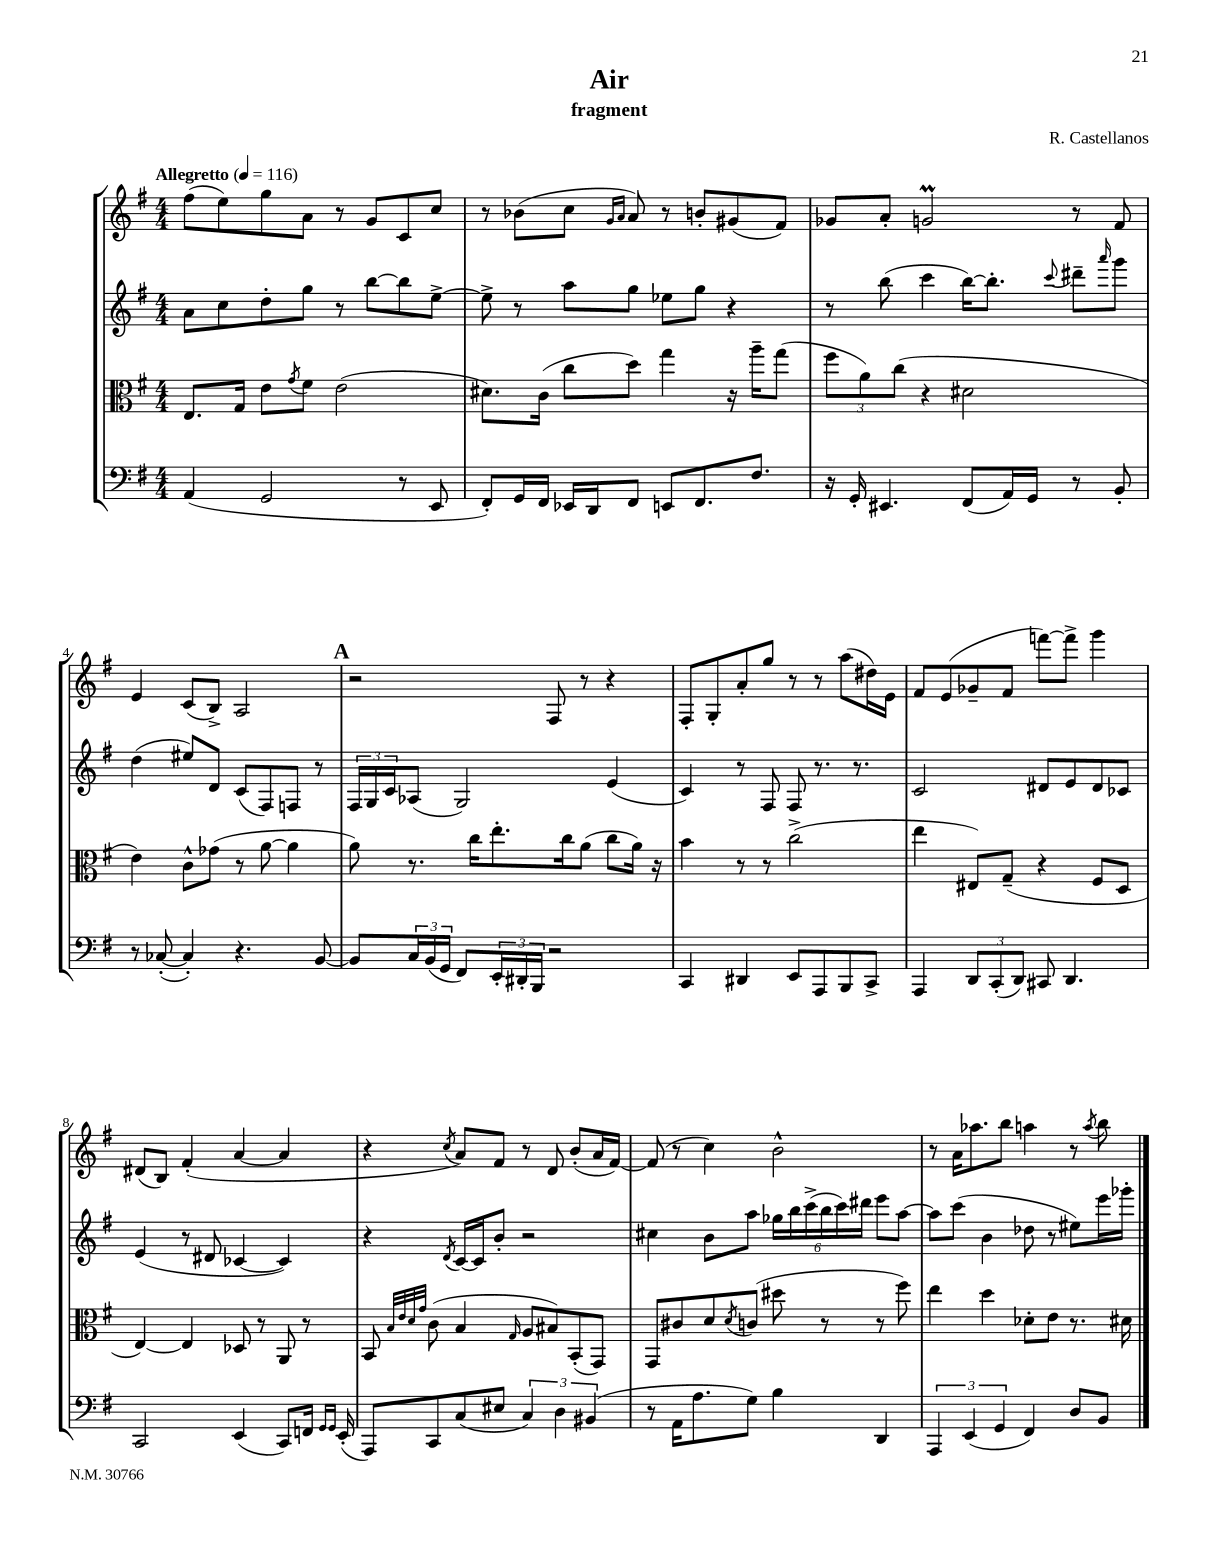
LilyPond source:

\header { title = "Air" composer = "R. Castellanos" subtitle = "fragment" }
<<
\new StaffGroup <<
\new Staff = "s0" {
    \clef treble \key g \major \numericTimeSignature \time 4/4 \tempo "Allegretto" 4 = 116
    fis''8( e''8) g''8 a'8 r8 g'8 c'8 c''8 |
    r8 bes'8( c''8 \grace { g'16 a'16 } a'8) r8 b'8-. gis'8( fis'8) |
    ges'8 a'8-. g'2\prall r8 fis'8 |
    e'4 c'8( b8->) a2 |
    \mark \markup { \bold "A" } r2 fis8 r8 r4 |
    fis8-. g8-. a'8-. g''8 r8 r8 a''8( dis''16) e'16 |
    fis'8 e'8( ges'8-- fis'8 f'''8~) f'''8-> g'''4 |
    dis'8( b8) fis'4-.( a'4~ a'4 |
    r4 \acciaccatura { c''8 } a'8) fis'8 r8 d'8 b'8-.( a'16 fis'16~) |
    fis'8( r8 c''4) b'2-^ |
    r8 a'16 aes''8. b''8 a''4 r8 \acciaccatura { a''8 } b''8 \bar "|." |
}
\new Staff = "s1" {
    \clef treble \key g \major \numericTimeSignature \time 4/4
    a'8 c''8 d''8-. g''8 r8 b''8~ b''8 e''8~-> |
    e''8-> r8 a''8 g''8 ees''8 g''8 r4 |
    r8 b''8( c'''4 b''16~) b''8.-. \appoggiatura { c'''8 } dis'''8-- \grace { a'''16 } g'''8 |
    d''4( eis''8) d'8 c'8( fis8) f8 r8 |
    \mark \markup { \bold "A" } \tuplet 3/2 { fis16 g16 c'16 } aes8( g2) e'4( |
    c'4) r8 fis8 fis8 r8. r8. |
    c'2 dis'8 e'8 dis'8 ces'8 |
    e'4( r8 dis'8 ces'4~ ces'4) |
    r4 \acciaccatura { d'8 } c'16~ c'16 b'8-. r2 |
    cis''4 b'8 a''8 \tuplet 6/4 { ges''16 b''16 c'''16->( b''16 c'''16) dis'''16 } e'''8 a''8~ |
    a''8 c'''8( b'4 des''8 r8 eis''8) e'''16 ges'''16-. \bar "|." |
}
\new Staff = "s2" {
    \clef alto \key g \major \numericTimeSignature \time 4/4
    e8. g16 e'8 \acciaccatura { g'8 } fis'8 e'2( |
    dis'8.) c'16( c''8 d''8) g''4 r16 a''16-- g''8( |
    \tuplet 3/2 { fis''8 a'8) c''8( } r4 dis'2 |
    e'4) c'8-^ ges'8( r8 a'8~ a'4 |
    \mark \markup { \bold "A" } a'8) r8. c''16 e''8.-. c''16 a'8( c''8 a'16) r16 |
    b'4 r8 r8 c''2->( |
    e''4 eis8) g8--( r4 fis8 d8 |
    e4~) e4 des8 r8 a,8 r8 |
    b,8 \grace { b32 e'32 d'32 g'32 } c'8( b4 \grace { g16 } a8 bis8) b,8-.( g,8) |
    g,8 cis'8 d'8 \acciaccatura { d'8 } c'8( dis''8 r8 r8 fis''8) |
    e''4 d''4 des'8-. e'8 r8. dis'16 \bar "|." |
}
\new Staff = "s3" {
    \clef bass \key g \major \numericTimeSignature \time 4/4
    a,4( g,2 r8 e,8 |
    fis,8-.) g,16 fis,16 ees,16 d,16 fis,8 e,8 fis,8. fis8. |
    r16 g,16-. eis,4. fis,8( a,16) g,16 r8 b,8-. |
    r8 ces8~-.( ces4-.) r4. b,8~ |
    \mark \markup { \bold "A" } b,8 \tuplet 3/2 { c16 b,16( g,16 } fis,8) \tuplet 3/2 { e,16-. dis,16-. b,,16 } r2 |
    c,4 dis,4 e,8 a,,8 b,,8 c,8-> |
    a,,4 \tuplet 3/2 { d,8 c,8-.( d,8) } cis,8 d,4. |
    c,2 e,4( c,8) f,16 \grace { g,16 g,16 } e,16-.( |
    a,,8) c,8 c8( eis8 \tuplet 3/2 { c4) d4 bis,4( } |
    r8 a,16 a8. g8) b4 d,4 |
    \tuplet 3/2 { a,,4 e,4( g,4 } fis,4) d8 b,8 \bar "|." |
}
>>
>>
